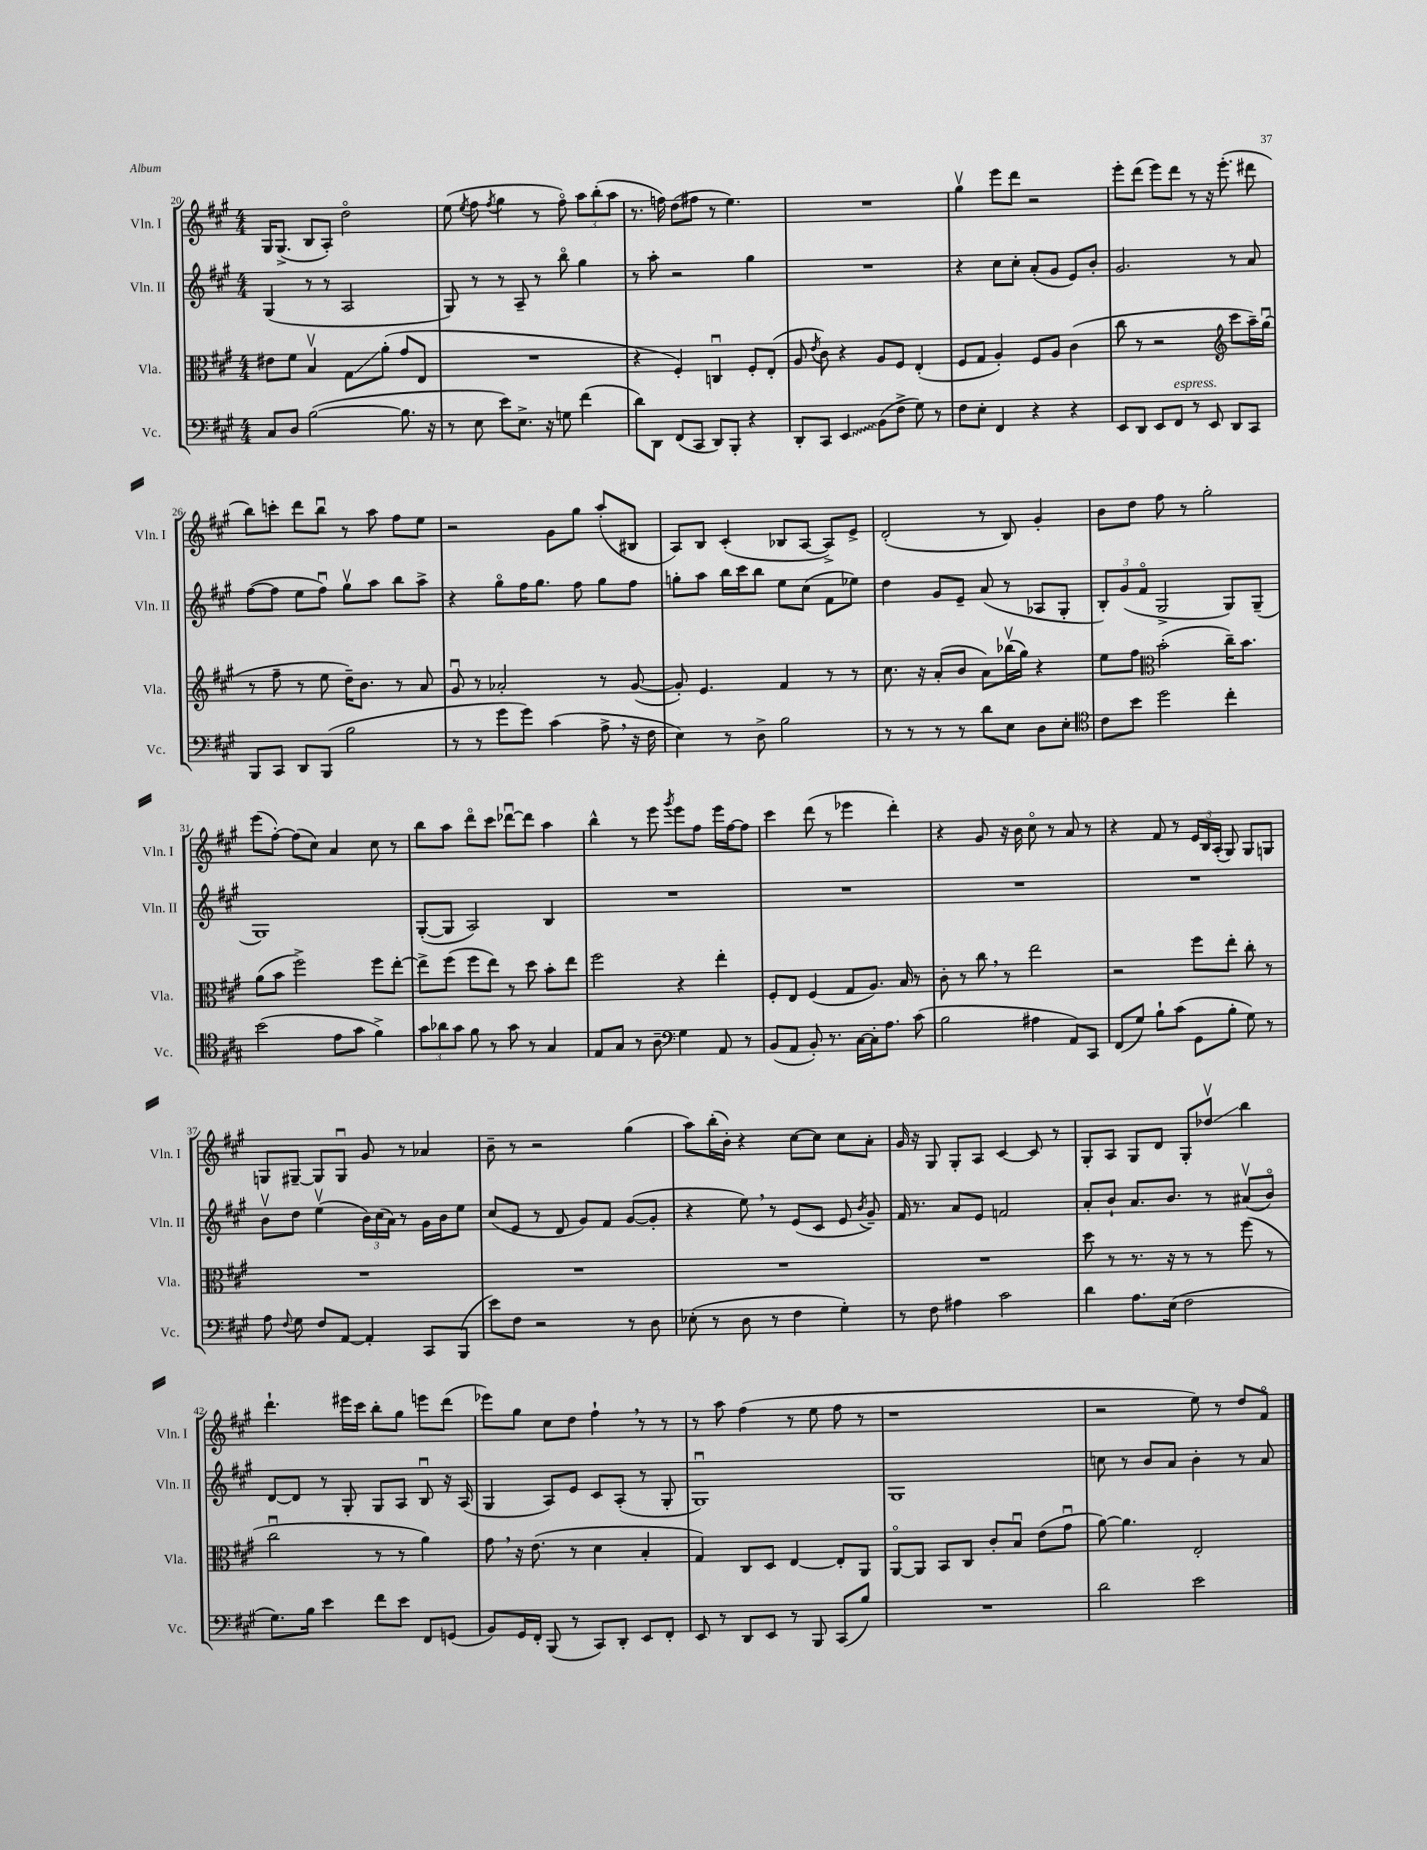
<<
\new StaffGroup <<
\new Staff = "s0" \with { instrumentName = "Vln. I" shortInstrumentName = "Vln. I" } {
    \clef treble \key a \major \numericTimeSignature \time 4/4
    \autoBeamOff gis16[ gis8.]->( b8[ a8]-.) d''2\flageolet |
    e''8( \acciaccatura { e''8 } fis''8 \acciaccatura { fis''8 } gis''4 r8 fis''8\flageolet) \tuplet 3/2 { a''8[ b''8-.( a''8] } |
    r8. f''16) d''8[( fis''8] r8 e''4.) |
    R1 |
    gis''4\upbow e'''8[ d'''8] r2 |
    e'''8[-. d'''8]( e'''8[) d'''8] r8 r16 e'''8.-.( dis'''8 |
    b''8[) c'''8]-. d'''8[ b''8]\downbow r8 a''8 fis''8[ e''8] |
    r2 gis'8[ gis''8] a''8[-.( bis8] |
    a8[) b8] cis'4-.( bes8[ a8]~ a8[->) e'8]-> |
    d'2-.( r8 b8) gis'4-. |
    b'8[ d''8] fis''8 r8 gis''2-. |
    e'''8[( fis''8]~-.) fis''8[( cis''8]) a'4 cis''8 r8 |
    b''8[ a''8] d'''8[\flageolet cis'''8] des'''8[~\downbow des'''8] a''4 |
    b''4-^ r8 e'''8 \acciaccatura { gis'''8 } e'''8[ fis''8] e'''16[ fis''16~ fis''8] |
    cis'''4 d'''8( r8 ees'''4 d'''4-.) |
    r4 gis'8 r16 b'16 cis''8\flageolet r8 a'8 r8 |
    r4 fis'8 r8 \tuplet 3/2 { e'16[ b16 a16]-.( } gis8) gis8[ g8] |
    g8[ gis8]~-- gis8[ gis8]\downbow gis'8 r8 aes'4 |
    b'8-- r8 r2 gis''4( |
    a''8[) b''16-.( b'16]-.) r4 cis''8[~ cis''8] cis''8[ a'8]-. |
    gis'16 r16 gis8 gis8[-. a8] cis'4~ cis'8 r8 |
    gis8[-. a8] gis8[ d'8] gis8[-. des''8]\upbow\glissando b''4 |
    d'''4.-! eis'''16[ cis'''16] b''8[-. gis''8] e'''8[ d'''8]( |
    ees'''8[) gis''8] cis''8[ d''8] fis''4-! \breathe r8 r8 |
    r8 a''8 fis''4( r8 e''8 fis''8 r8 |
    r1 |
    r2 e''8) r8 d''8[ fis'8]\flageolet \bar "|." |
}
\new Staff = "s1" \with { instrumentName = "Vln. II" shortInstrumentName = "Vln. II" } {
    \clef treble \key a \major \numericTimeSignature \time 4/4
    \autoBeamOff gis4( r8 r8 a2 |
    gis8) r8 r8 a8-- r8 b''8\flageolet gis''4 |
    r8 a''8-. r2 gis''4 |
    R1 |
    r4 cis''8[ cis''8]-. a'8[-.( gis'8] e'8[) b'8]-. |
    gis'2. r8 a'8 |
    fis''8[~( fis''8] e''8[ fis''8]\downbow) gis''8[\upbow a''8] b''8[ a''8]-> |
    r4 gis''8[\flageolet fis''16 gis''8.] fis''8 gis''8[ fis''8] |
    g''8[-. a''8] b''16[ cis'''16 b''8] e''8[ cis''8]( fis'8[ ees''8]) |
    d''4 gis'8[ e'8]-- a'8( r8 aes8[ gis8]-. |
    \tuplet 3/2 { b8[-.) gis'8( fis'8]\flageolet } gis2-> gis8[) gis8]--( |
    gis1) |
    gis8[~-.( gis8] a2) b4 |
    R1 |
    R1 |
    R1 |
    R1 |
    b'8[\upbow d''8] e''4\upbow( \tuplet 3/2 { b'16[) cis''16( a'16]) } r8 gis'16[ b'16 e''8] |
    cis''8[( e'8] r8 d'8 gis'8[) fis'8] gis'8[~( gis'8]-. |
    r4 e''8) \breathe r8 e'8[( cis'8] e'8 \acciaccatura { b'8 } gis'8--) |
    fis'16 r8. a'8[ e'8] f'2 |
    a'8[-. b'8]-! a'8.[ b'8.] r8 ais'8[\upbow( b'8]\flageolet) |
    d'8[~ d'8] r8 gis8-. gis8[ a8] b8\downbow r16 a16( |
    gis4 a8[) e'8] cis'8[ a8]-.( r8 gis8-. |
    gis1\downbow) |
    gis1 |
    c''8 r8 b'8[ a'8] b'4-. r8 a'8 \bar "|." |
}
\new Staff = "s2" \with { instrumentName = "Vla." shortInstrumentName = "Vla." } {
    \clef alto \key a \major \numericTimeSignature \time 4/4
    \autoBeamOff eis'8[ fis'8] b4\upbow gis8[\glissando a'8]-.( gis'8[ e8] |
    R1 |
    r4 fis4-.) c4\downbow fis8[-. e8]-.( |
    a8 \acciaccatura { e'8 } cis'8) r4 a8[ fis8] e4-.( |
    fis8[ gis8] a4-.) fis8[ a8] cis'4( |
    cis''8 r8 r2 \clef treble cis'''8[ a''16--) gis''16]\downbow( |
    r8 fis''8-- r8 e''8 d''16[--) b'8.] r8 a'8 |
    gis'8\downbow r8 aes'2-. r8 gis'8~( |
    gis'8-.) e'4. fis'4 r8 r8 |
    cis''8. r16 a'8[-.( b'8] a'8[) bes''16\upbow( gis''16]) r4 |
    e''8[ fis''8] \clef alto b'2-.( cis''16[--) b'8.] |
    a'8[( b'8] fis''2->) fis''8[ e''8]~-. |
    e''8[-> fis''8]( fis''8[ e''8]) r8 d''8 b'8[-. e''8] |
    fis''2 r4 e''4-. |
    fis8[-. e8] fis4( gis8[ a8.]) b16 r8 |
    cis'8-. r8 cis''8 \breathe r8 e''2 |
    r2 fis''8[ e''8]-. cis''8-. r8 |
    R1 |
    R1 |
    R1 |
    R1 |
    d''8 r8 r8. r16 r8 r8 fis''8( r8 |
    cis''2\downbow r8 r8 a'4) |
    gis'8 \breathe r16 e'8.( r8 d'4 b4-. |
    gis4) cis8[ d8] e4~ e8[-. a,8] |
    a,8[~\flageolet a,8] b,8[ cis8] cis'8[-. b8]\downbow e'8[( gis'8]\downbow |
    a'8~) a'4. e2-. \bar "|." |
}
\new Staff = "s3" \with { instrumentName = "Vc." shortInstrumentName = "Vc." } {
    \clef bass \key a \major \numericTimeSignature \time 4/4
    \autoBeamOff cis8[ d8] b2~( b8. r16 |
    r8 e8 e'8[) e8.]-> r16 g8 fis'4( |
    d'8[) d,8] fis,8[( cis,8] d,8[) b,,8]-. r4 |
    d,8[-. cis,8] \once \override Glissando.style = #'zigzag e,4\glissando b,8[( fis8]-> gis8) r8 |
    fis8[ e8]-. fis,4 r4 r4 |
    e,8[ d,8] e,8[ fis,8]^\markup { \italic "espress." } r8 e,8 d,8[ cis,8] |
    b,,8[ cis,8] d,8[ b,,8]( b2 |
    r8 r8 gis'8[ gis'8]) cis'4( a8-> \breathe r16 fis16 |
    e4) r8 d8-> b2 |
    r8 r8 r8 r8 d'8[ e8] d8[ e8]-. |
    \clef tenor cis'8[ b'8] d''2 cis''4-. |
    b'2( e'8[ gis'8] fis'4->) |
    \tuplet 3/2 { gis'8[ aes'8 gis'8] } fis'8 r8 gis'8 r8 gis4 |
    e8[ gis8] r8 a8-- \clef bass gis4 a,8 r8 |
    b,8[( a,8] b,8-.) r8. cis16[~ cis16-. a8.] cis'8( |
    b2 ais4 a,8[) cis,8] |
    fis,8[( gis8]) b8[-! cis'8]( gis,8[ b8]-. gis8) r8 |
    a8 \appoggiatura { fis8 } gis8 fis8[ a,8]~ a,4-. cis,8[ b,,8]( |
    e'8[) fis8] r2 r8 d8 |
    ees8-.( r8 d8 r8 fis4 gis4-.) |
    r8 fis8 ais4 cis'2 |
    d'4 a8.[ e16]( fis2 |
    gis8.[) b16] e'4 fis'8[ e'8] fis,8[ g,8]( |
    b,8[) gis,16 fis,16]-. b,,8( r8 cis,8[) d,8]-. e,8[ fis,8]-. |
    e,8 r8 d,8[ e,8] r8 b,,8 cis,8[( b8]) |
    R1 |
    d'2 e'2 \bar "|." |
}
>>
>>
\layout { \context { \Score currentBarNumber = #20 } }
